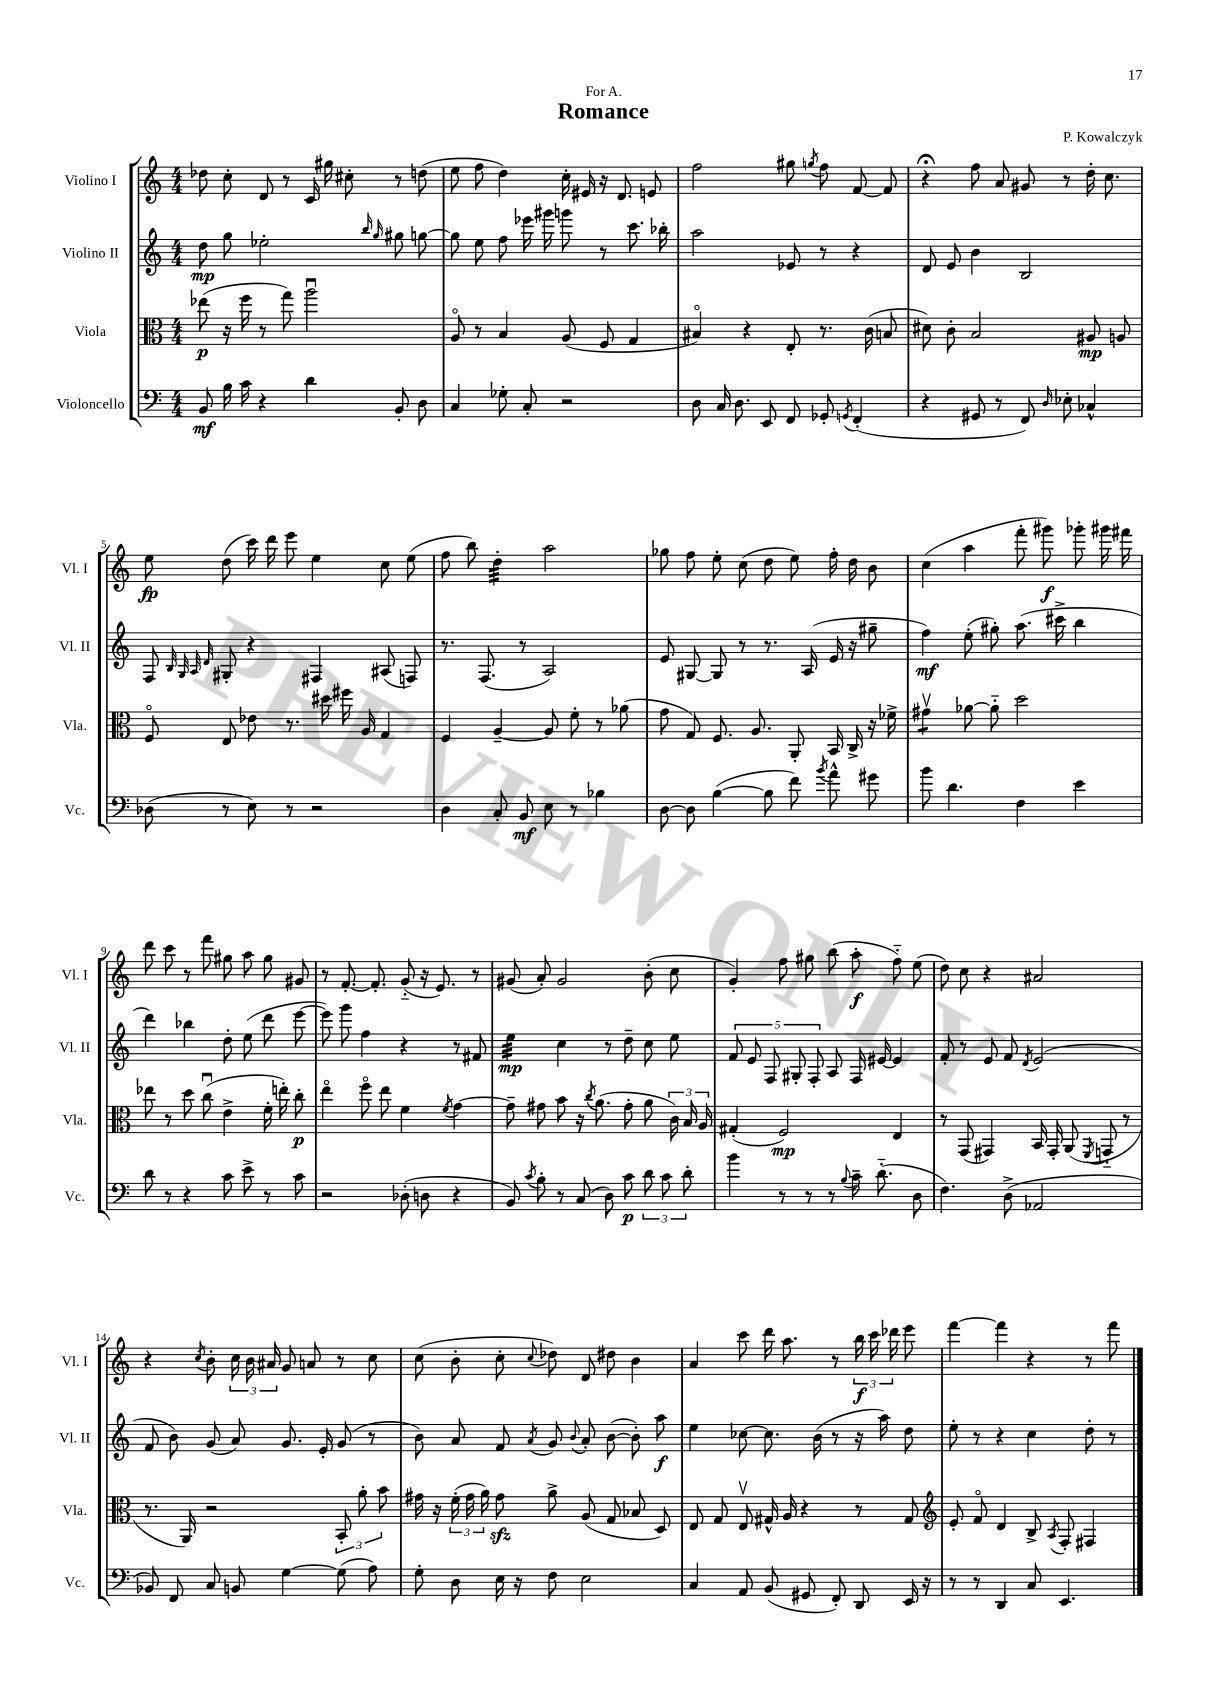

**kern	**kern	**kern	**kern
*staff4	*staff3	*staff2	*staff1
*clefF4	*clefC3	*clefG2	*clefG2
*k[]	*k[]	*k[]	*k[]
*M4/4	*M4/4	*M4/4	*M4/4
8BB	(8ee-	8dd	8dd-
16B	16r	8gg	8cc'
16c	16ff	.	.
4r	8r	2ee-'	8d
.	8gg)	.	8r
4d	2aau	.	16c
.	.	.	16gg#
.	.	.	8cc#'
.	.	16qqbb	.
.	.	16qqgg	.
8BB'	.	8gg#	8r
8D	.	[8gg	(8dd
=	=	=	=
4C	8Ao	8gg]	8ee
.	8r	8ee	8ff
8G-'	4B	8ff	4dd)
8C'	.	16eee-	.
.	.	16ggg#	.
2r	(8A	8ggg	16cc'
.	.	.	16e#
.	8F	8r	16r
.	.	.	8.d
.	4G	8.ccc	.
.	.	.	8e
.	.	16bb-'	.
=	=	=	=
8D	4B#o)	2aa	2ff
16C	.	.	.
8.D	.	.	.
.	4r	.	.
8EE	.	.	.
8FF	8E'	8e-	8gg#
.	.	.	8qgg
8GG-'	8.r	8r	8ff
8qGG	.	.	.
(4FF'	.	4r	[8f
.	(16c	.	.
.	8B	.	8f]
=	=	=	=
4r	8d#)	8d	4r;
.	8c'	8e	.
8GG#	2B	4b	8ff
8r	.	.	8a
8FF)	.	2B	8g#
16qqD	.	.	.
8E-'	.	.	8r
4C-^^	8A#	.	16dd'
.	.	.	8.cc
.	8A	.	.
=	=	=	=
(8D-	8Fo	8F	8ee
.	.	32qqB	.
.	.	32qqG	.
.	.	32qqA	.
.	.	32qqd	.
8r	8E	8G#'	(8dd
8E)	8e-	4r	16ccc)
.	.	.	16ddd
8r	8.r	.	8eee
2r	.	4F#	4ee
.	16dd#	.	.
.	16ff#	.	.
.	16A	.	.
.	4G	(8A#	8cc
.	.	8F)	(8ee
=	=	=	=
4D	4F	8.r	8ff
.	.	.	8bb)
.	.	(8.F	.
8C'	[4A~	.	4dd'
8BB	.	8r	.
8E	8A]	2A)	2aa
8r	8f'	.	.
4B-	8r	.	.
.	(8a-	.	.
=	=	=	=
[8D	8g	8e	8gg-
8D]	8G)	[8G#	8ff
([4B	8.F	8G#]	8ee'
.	.	8r	(8cc
.	8.A	.	.
8B]	.	8.r	8dd
8f)	8AA'	.	8ee)
.	.	(16A	.
8qb	.	.	.
8a^^	16BB	16e	16ff'
.	16C^	16r	16dd
8g#	16r	8gg#~	8b
.	16f-^	.	.
=	=	=	=
8b	4g#v	4ff)	(4cc
4.d	.	.	.
.	[8a-	(8ee'	4aa
.	8a-'~]	8gg#')	.
4F	2dd	(8.aa	8fff'
.	.	.	8ggg#)
.	.	16ccc#^	.
4e	.	4bb	8ggg-'
.	.	.	16ggg#
.	.	.	16fff#
=	=	=	=
8d	8ee-	4ddd)	8ddd
8r	8r	.	8ccc
4r	8dd	4bb-	8r
.	(8ccu	.	8fff
8c	4e^	8dd'	8gg#
8e^	.	(8ee	8aa
8r	16f'	8ddd	8gg#
.	16ee')	.	.
8c	8cc'	[8eee	8g#
=	=	=	=
2r	4eeo	8eee])	8r
.	.	8ggg	[8.f'
.	8ffo	4ff	.
.	.	.	8.f']
.	8ee	.	.
(8D-'	4f	4r	(8g'~
8D	.	.	16r
.	.	.	8.e)
.	8qf	.	.
4r	[4g	8r	.
.	.	8f#	8r
=	=	=	=
8BB)	8g~]	4ee	(8g#
8qc	.	.	.
8B'	8g#	.	8a')
8r	8b	4cc	2g#
(8C	16r	.	.
.	8qcc	.	.
.	(8.a	.	.
8D)	.	8r	.
8c	8g#'	8dd~	.
12d	8a	8cc	(8b'
12c	.	.	.
.	24c)	8ee	8cc
12d'	24B	.	.
.	24A	.	.
=	=	=	=
4b	(4G#'	10f	4g')
.	.	10e	.
.	.	10F	.
8r	2F)	.	8ff
.	.	10G#'	.
8r	.	.	8gg#
.	.	10F'	.
8r	.	8A	(8bb
8qqB	.	.	.
16c~	.	16F	8aa'
(8.d'~	.	[16e#	.
.	4E	4e#]	8ff'~)
8D	.	.	(8ee
=	=	=	=
4.F)	8r	8f'	8dd)
.	(8GG	8r	8cc
.	4GG#)	8e	4r
(8D^	.	8f	.
.	.	8qd	.
2AA-	16BB	(2e	2a#
.	16GG#'	.	.
.	(8AA	.	.
.	8qFF	.	.
.	8GG'~	.	.
.	8r	.	.
=	=	=	=
8BB-)	8.r	8f	4r
8FF	.	8b)	.
.	16AA)	.	.
.	.	.	8qcc
8C	2r	(8g	8b'
8BB	.	8a)	24cc
.	.	.	24b
.	.	.	24a#
[4G	.	8.g	8g
.	.	.	8a
.	.	16e'	.
(8G]	12BB'	(8g	8r
.	12a'	.	.
8A)	.	8r	8cc
.	12b	.	.
=	=	=	=
8G'	16g#	8b)	(8cc
.	16r	.	.
8D	(24f'	8a	8b'
.	24g#	.	.
.	24a)	.	.
16E	8g#	8f	8cc'
16r	.	.	.
.	.	8qa	8qqcc
8F	8a^	8g	8dd-)
.	.	8qqb	.
2E	(8A	8a'	8d
.	8G	([8b	8dd#
.	8B-	8b'])	4b
.	8D)	8aa	.
=	=	=	=
4C	8E	4ee	4a
.	8G	.	.
8AA	8Ev	[8cc-	8ccc
(8BB	16G#^^	8.cc-]	16ddd
.	16A	.	8.aa
8GG#	4r	.	.
.	.	(16b	.
8FF')	.	8r	8r
8DD	8r	16r	24bb
.	.	.	24ccc
.	.	16aa)	.
.	.	.	24ddd-
16EE	8G#	8dd	8eee
16r	.	.	.
=	=	=	=
*	*clefG2	*	*
8r	8e'	8ee'	[4fff
8r	8fo	8r	.
4DD	4d	4r	4fff]
8C	8B^	4cc	4r
.	8qA	.	.
4.EE	8F'	.	.
.	4F#	8dd'	8r
.	.	8r	8fff
==	==	==	==
*-	*-	*-	*-
